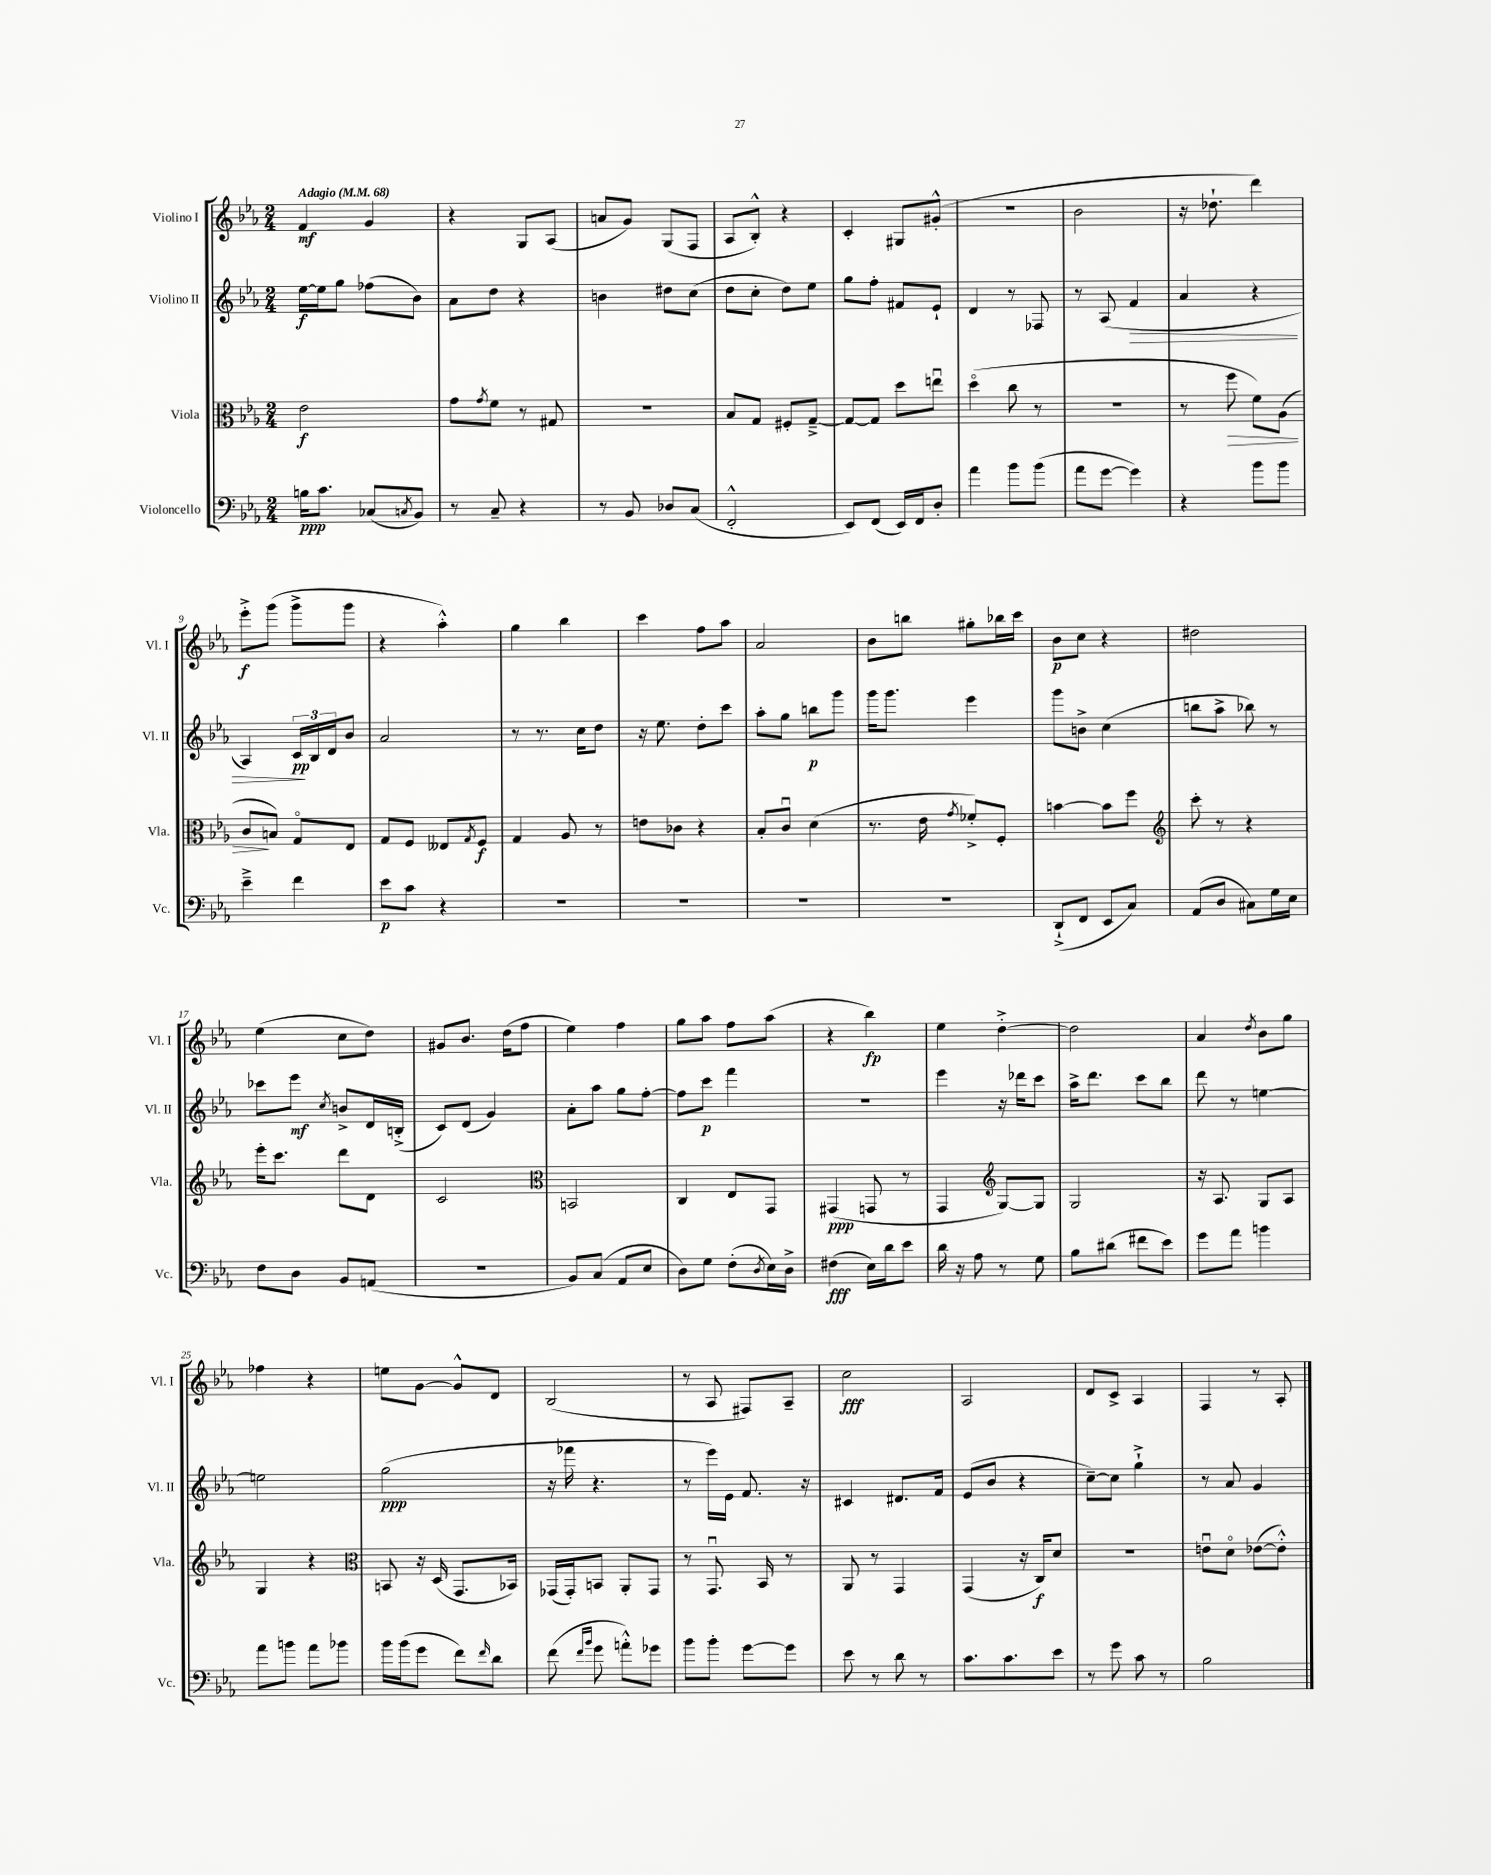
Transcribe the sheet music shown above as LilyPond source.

<<
\new StaffGroup <<
\new Staff = "s0" \with { instrumentName = "Violino I" shortInstrumentName = "Vl. I" } {
    \clef treble \key ees \major \numericTimeSignature \time 2/4 \tempo "Adagio" 4 = 68
    f'4\mf g'4 |
    r4 g8 aes8( |
    a'8 g'8) g8( f8 |
    aes8 bes8-.-^) r4 |
    c'4-. gis8 gis'8-.-^( |
    R2 |
    bes'2 |
    r16 des''8.-! d'''4) |
    ees'''8-.->\f g'''8( g'''8-> g'''8 |
    r4 aes''4-.-^) |
    g''4 bes''4 |
    c'''4 f''8 aes''8 |
    aes'2 |
    bes'8 b''8 gis''8-. bes''16 c'''16 |
    bes'8\p c''8 r4 |
    dis''2 |
    ees''4( c''8 d''8) |
    gis'8 bes'8. d''16( f''8 |
    ees''4) f''4 |
    g''8 aes''8 f''8 aes''8( |
    r4 bes''4\fp) |
    ees''4 d''4~-.-> |
    d''2 |
    aes'4 \acciaccatura { d''8 } bes'8 g''8 |
    fes''4 r4 |
    e''8 g'8~ g'8-^ d'8 |
    bes2( |
    r8 aes8 fis8) aes8-- |
    c''2\fff |
    aes2 |
    d'8 c'8-> aes4 |
    f4 r8 aes8-. \bar "|." |
}
\new Staff = "s1" \with { instrumentName = "Violino II" shortInstrumentName = "Vl. II" } {
    \clef treble \key ees \major \numericTimeSignature \time 2/4
    ees''16~\f ees''16 g''8 fes''8( bes'8) |
    aes'8 d''8 r4 |
    b'4 dis''8 c''8( |
    d''8 c''8-. d''8) ees''8 |
    g''8 f''8-. fis'8 ees'8-! |
    d'4 r8 fes8 |
    r8 aes8( f'4\> |
    aes'4 r4 |
    aes4) \tuplet 3/2 { c'16\pp\! bes16 d'16 } bes'8 |
    aes'2 |
    r8 r8. c''16 d''8 |
    r16 ees''8. d''8-. c'''8 |
    aes''8-. g''8 b''8\p g'''8 |
    g'''16 g'''8. ees'''4 |
    g'''8 b'8-> c''4( |
    b''8 aes''8-> bes''8) r8 |
    ces'''8 ees'''8\mf \acciaccatura { c''8 } b'8-> d'16 b16-.->( |
    c'8) d'8( g'4) |
    aes'8-. aes''8 g''8 f''8~-. |
    f''8 c'''8\p f'''4 |
    R2 |
    ees'''4 r16 des'''16 c'''8 |
    aes''16-> d'''8. c'''8 bes''8 |
    d'''8 r8 e''4~ |
    e''2 |
    g''2\ppp( |
    r16 fes'''16 r4. |
    r8 ees'''16) ees'16 f'8. r16 |
    cis'4 dis'8. f'16 |
    ees'8( bes'8 r4 |
    c''8~--) c''8 g''4-!-> |
    r8 aes'8 g'4 \bar "|." |
}
\new Staff = "s2" \with { instrumentName = "Viola" shortInstrumentName = "Vla." } {
    \clef alto \key ees \major \numericTimeSignature \time 2/4
    ees'2\f |
    g'8 \acciaccatura { g'8 } f'8 r8 gis8 |
    R2 |
    bes8 g8 fis8-. g8~---> |
    g8~ g8 d''8 e''8\downbow |
    d''4\flageolet( c''8 r8 |
    r2 |
    r8 f''8\> f'8) aes8( |
    c'8\! b8) g8\flageolet ees8 |
    g8 f8 eeses8 \acciaccatura { g8 } f8\f |
    g4 aes8 r8 |
    e'8 ces'8 r4 |
    bes8-. c'8\downbow d'4( |
    r8. ees'16 \acciaccatura { g'8 } fes'8-.->) f8-. |
    b'4~ b'8 f''8 |
    \clef treble c'''8-. r8 r4 |
    ees'''16-. c'''8. d'''8 d'8 |
    c'2 |
    \clef alto b,2 |
    c4 ees8 g,8 |
    gis,4\ppp( g,8 r8 |
    g,4 \clef treble g8~) g8 |
    g2 |
    r16 aes8. g8 aes8 |
    g4 r4 |
    \clef alto b,8 r16 d16( g,8. bes,16) |
    ges,16( ges,16-.) b,8 aes,8-. ges,8 |
    r8 g,8.\downbow bes,16 r8 |
    aes,8 r8 g,4 |
    g,4( r16 c16\f) d'8 |
    r2 |
    e'8\downbow d'8\flageolet ees'8~( ees'8-.-^) \bar "|." |
}
\new Staff = "s3" \with { instrumentName = "Violoncello" shortInstrumentName = "Vc." } {
    \clef bass \key ees \major \numericTimeSignature \time 2/4
    b16\ppp c'8. ces8( \acciaccatura { c8 } bes,8) |
    r8 c8-- r4 |
    r8 bes,8 des8 c8( |
    f,2-.-^ |
    ees,8) f,8( ees,16) f,16 d8-. |
    aes'4 bes'8 bes'8( |
    aes'8 g'8~ g'4) |
    r4 bes'8 bes'8 |
    ees'4---> f'4 |
    ees'8\p c'8 r4 |
    R2 |
    R2 |
    R2 |
    R2 |
    d,8-!->( f,8 ees,8 c8) |
    aes,8( d8 cis8) g16 ees16 |
    f8 d8 bes,8 a,8( |
    r2 |
    bes,8) c8( aes,8 ees8 |
    d8) g8 f8-.( \acciaccatura { d8 } ees16) d16-> |
    fis4\fff( ees16) d'16 ees'8 |
    d'16 r16 aes8 r8 g8 |
    bes8 dis'8( fis'8 ees'8) |
    g'8 aes'8 b'4 |
    aes'8 b'8 aes'8 bes'8 |
    bes'16 bes'16( g'8 f'8) \grace { f'16 } d'8 |
    f'8( \grace { f'16 bes'16 } g'8 a'8-.-^) ges'8 |
    bes'8 bes'8-. g'8~ g'8 |
    ees'8 r8 d'8 r8 |
    c'8. c'8. ees'8 |
    r8 g'8 c'8 r8 |
    bes2 \bar "|." |
}
>>
>>
